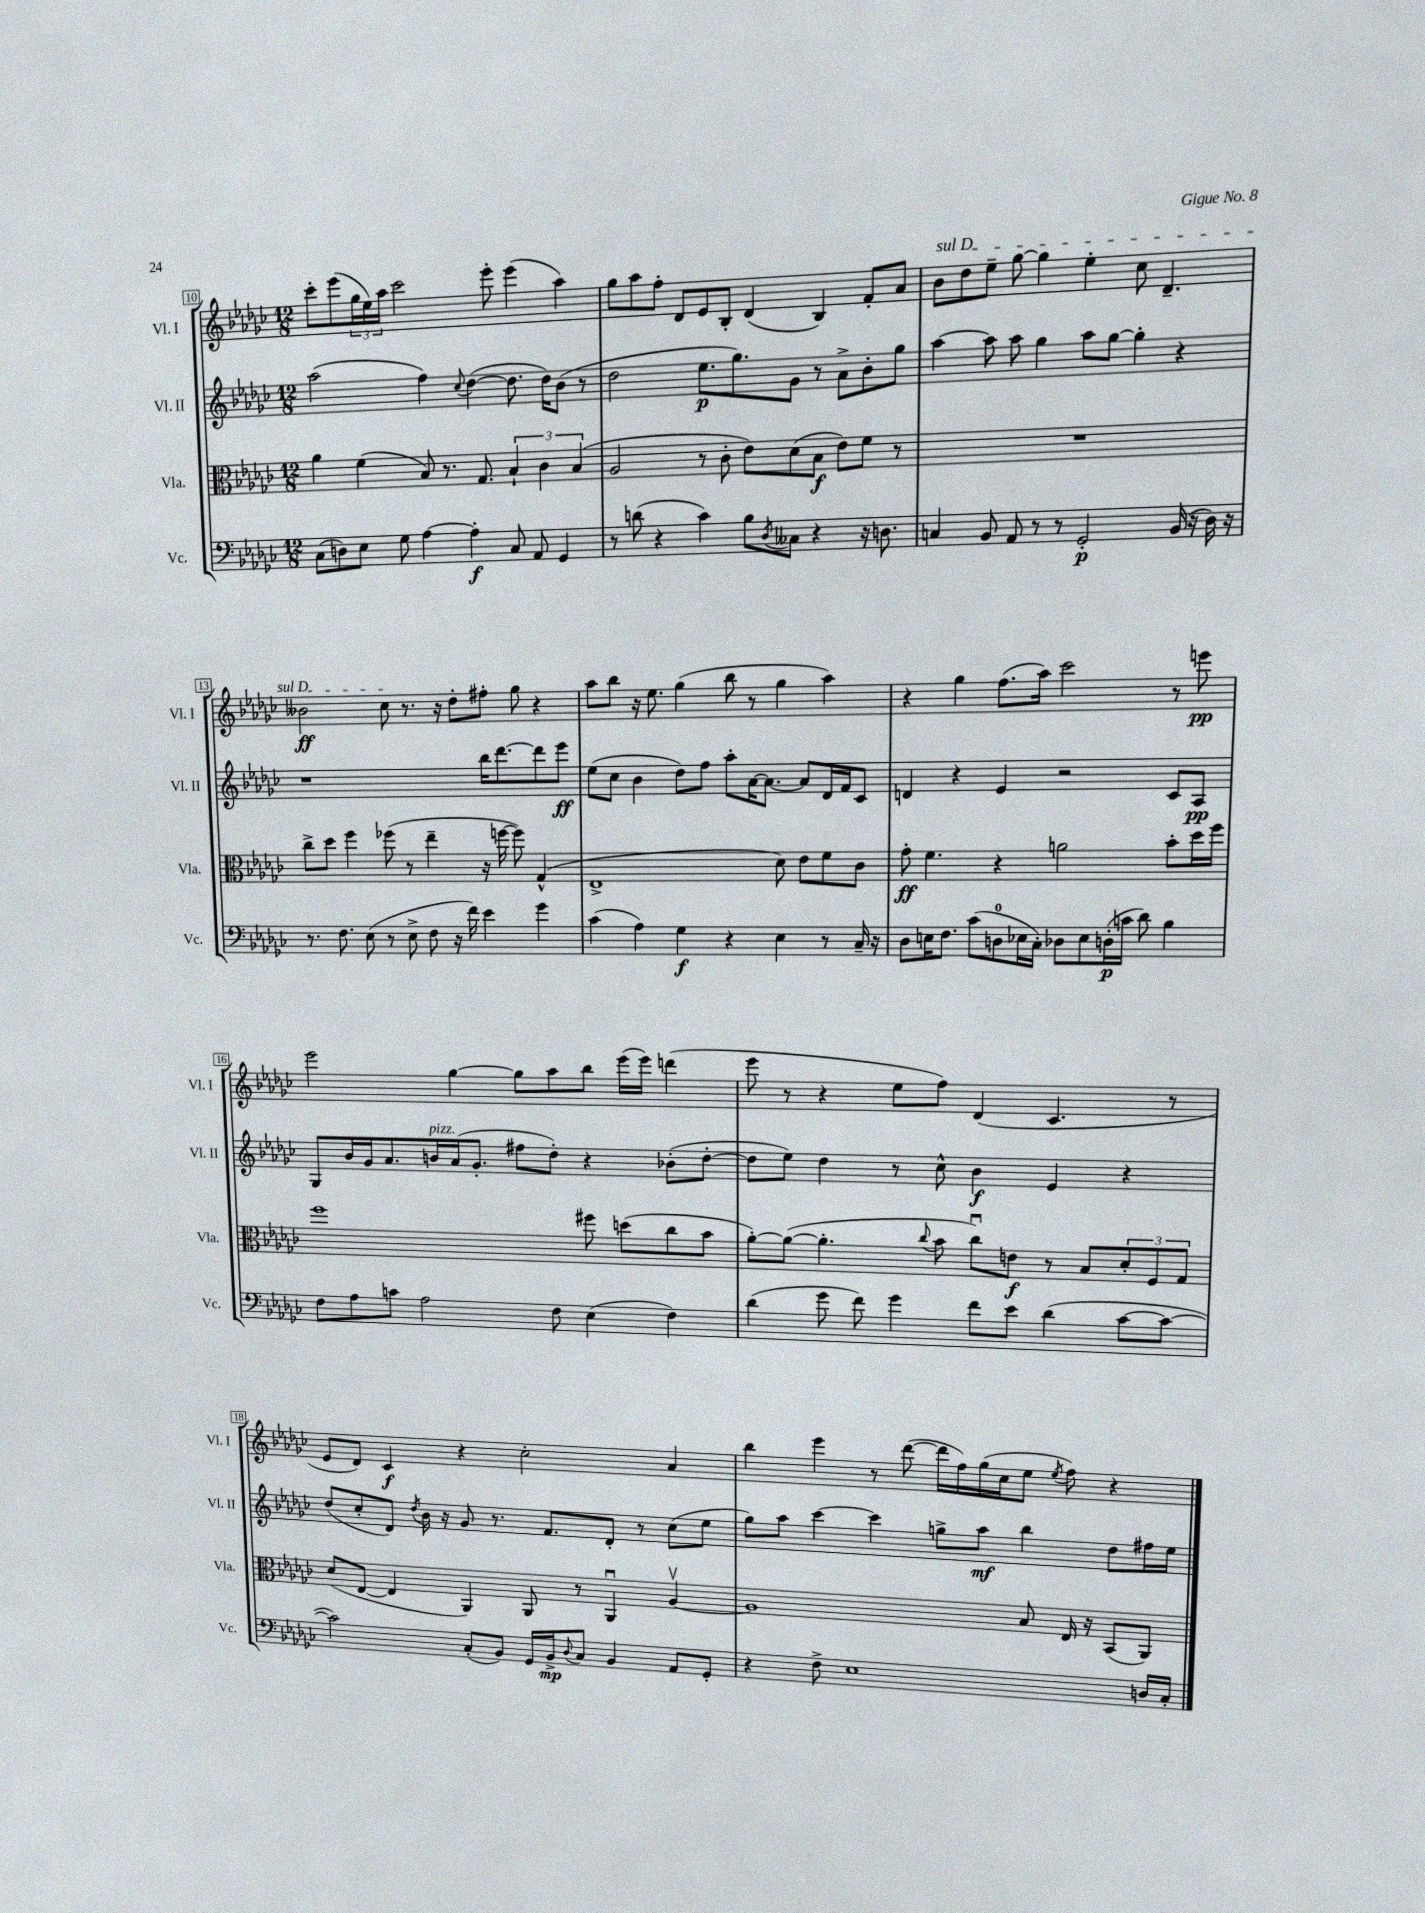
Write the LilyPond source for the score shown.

<<
\new StaffGroup <<
\new Staff = "s0" \with { instrumentName = "Vl. I" shortInstrumentName = "Vl. I" } {
    \clef treble \key ges \major \numericTimeSignature \time 12/8
    ces'''8-. ees'''8( \tuplet 3/2 { ges''16 ees''16) aes''16 } ces'''2 ees'''8-. ees'''4( aes''4) |
    ges''8 aes''8 f''8-. des'8 ees'8 bes8-. des'4( bes4) f'8-. aes'8 |
    \once \override TextSpanner.bound-details.left.text = \markup { \italic "sul D" } bes'8\startTextSpan des''8 ees''8-- ges''8~ ges''4 ees''4-. ces''8 des'4.-- |
    beses'2\ff ces''8\stopTextSpan r8. r16 des''8-. fis''8-. ges''8 r4 |
    aes''8 bes''8 r16 ees''8. ges''4( bes''8 r8 ges''4 aes''4) |
    r4 ges''4 f''8.( aes''16) ces'''2 r8 e'''8\pp |
    ees'''2 ges''4~ ges''8 aes''8 bes''8 ees'''16( ees'''16) d'''4( |
    ees'''8 r8 r4 ees''8 f''8) des'4( ces'4. r8 |
    ees'8 des'8) ces'4\f r4 ces''2-. aes'4 |
    bes''4 ees'''4 r8 des'''8~( des'''16 f''16) ges''16( ces''16 ees''8 \acciaccatura { ees''8 } f''8) r4 \bar "|." |
}
\new Staff = "s1" \with { instrumentName = "Vl. II" shortInstrumentName = "Vl. II" } {
    \clef treble \key ges \major \numericTimeSignature \time 12/8
    aes''2( f''4) \appoggiatura { ces''8 } des''4~( des''8. des''16) bes'8( r8 |
    des''2 ees''8.\p ges''8.) ges'8 r8 aes'8-> bes'8-. ges''8 |
    aes''4~ aes''8 aes''8 ges''4 aes''8 ges''8~ ges''4-. r4 |
    r1 bes''16 des'''8.~ des'''8 ees'''8\ff |
    ees''8( ces''8 bes'4 des''8) f''8 aes''8-. aes'16~ aes'8.~ aes'8 des'16 f'16 ces'8 |
    d'4 r4 ees'4 r2 ces'8 aes8\pp |
    ges8 bes'16 ges'16 aes'8. b'16^\markup { \italic "pizz." } aes'16( ges'8.-. fis''8 des''8-.) r4 bes'8-.( des''8~-. |
    des''8 ees''8) des''4 r8 ces''8-^ bes'4\f ees'4 r4 |
    des''8( ces''8-. des'8) \acciaccatura { des''8 } bes'16 r16 ges'8 r8. f'8. des'8-. r8 ces''8( ees''8 |
    ges''8) aes''8 ces'''4~ ces'''4 g''8-> aes''8\mf bes''4 des''8 fis''16 ees''16 \bar "|." |
}
\new Staff = "s2" \with { instrumentName = "Vla." shortInstrumentName = "Vla." } {
    \clef alto \key ges \major \numericTimeSignature \time 12/8
    aes'4 f'4( bes8) r8. ges8. \tuplet 3/2 { bes4-! ces'4 bes4( } |
    aes2 r8 ces'8-. ees'8) des'8( bes8\f ees'8) f'8 r8 |
    R1. |
    ces''8-> des''8 f''4 fes''8( r8 ees''4-- r16 f''16~ f''8) ges4-^( |
    ees1-> des'8) ees'8 f'8 ces'8 |
    ges'8-.\ff f'4. r4 a'2 bes'8-. des''16 f''16 |
    f''1 fis''8 d''8( ces''8 bes'8 |
    aes'8~-.) aes'8~( aes'4.-. \appoggiatura { ces''8 } bes'8 ces''8\downbow) e'8\f r8 bes8 \tuplet 3/2 { des'8-. f8 ges8 } |
    des'8( ees8~ ees4 aes,4) aes,8 r8 aes,4\downbow aes4~\upbow |
    aes1 bes8 ees16 r16 bes,8( aes,8) \bar "|." |
}
\new Staff = "s3" \with { instrumentName = "Vc." shortInstrumentName = "Vc." } {
    \clef bass \key ges \major \numericTimeSignature \time 12/8
    ces8( d8) ees8 ges8 aes4~ aes4-.\f ces8 aes,8 ges,4 |
    r8 d'8( r4 ces'4) bes8 \acciaccatura { des8 } ceses8 r4 r16 d8. |
    c4 bes,8 aes,8 r8 r8 ges,2-.\p bes,16( r16 des16) r16 |
    r8. f8. ees8( r8 ees8-> f8 r16 f'16) ees'4 ges'4 |
    ces'4( aes4) ges4\f r4 ees4 r8 ces16-- r16 |
    des8 e16 f8. ces'8( d8-0 ees16 ces16-.) des8 ees8 d16-.\p( c'16 des'8) bes4 |
    f8 aes8 c'8 aes2 f8 ees4( f4) |
    des'4( ges'8 f'8) ges'4 f'8 ees'8 des'4( ces'8~ ces'8~ |
    ces'2) ces8-.( bes,8) ges,16 bes,16->\mp \appoggiatura { des8 } ces8 bes,4 aes,8 ges,8-. |
    r4 f8-> ees1 d16 ces16-. \bar "|." |
}
>>
>>
\layout { \context { \Score currentBarNumber = #10 \override BarNumber.stencil = #(make-stencil-boxer 0.1 0.3 ly:text-interface::print) } }
